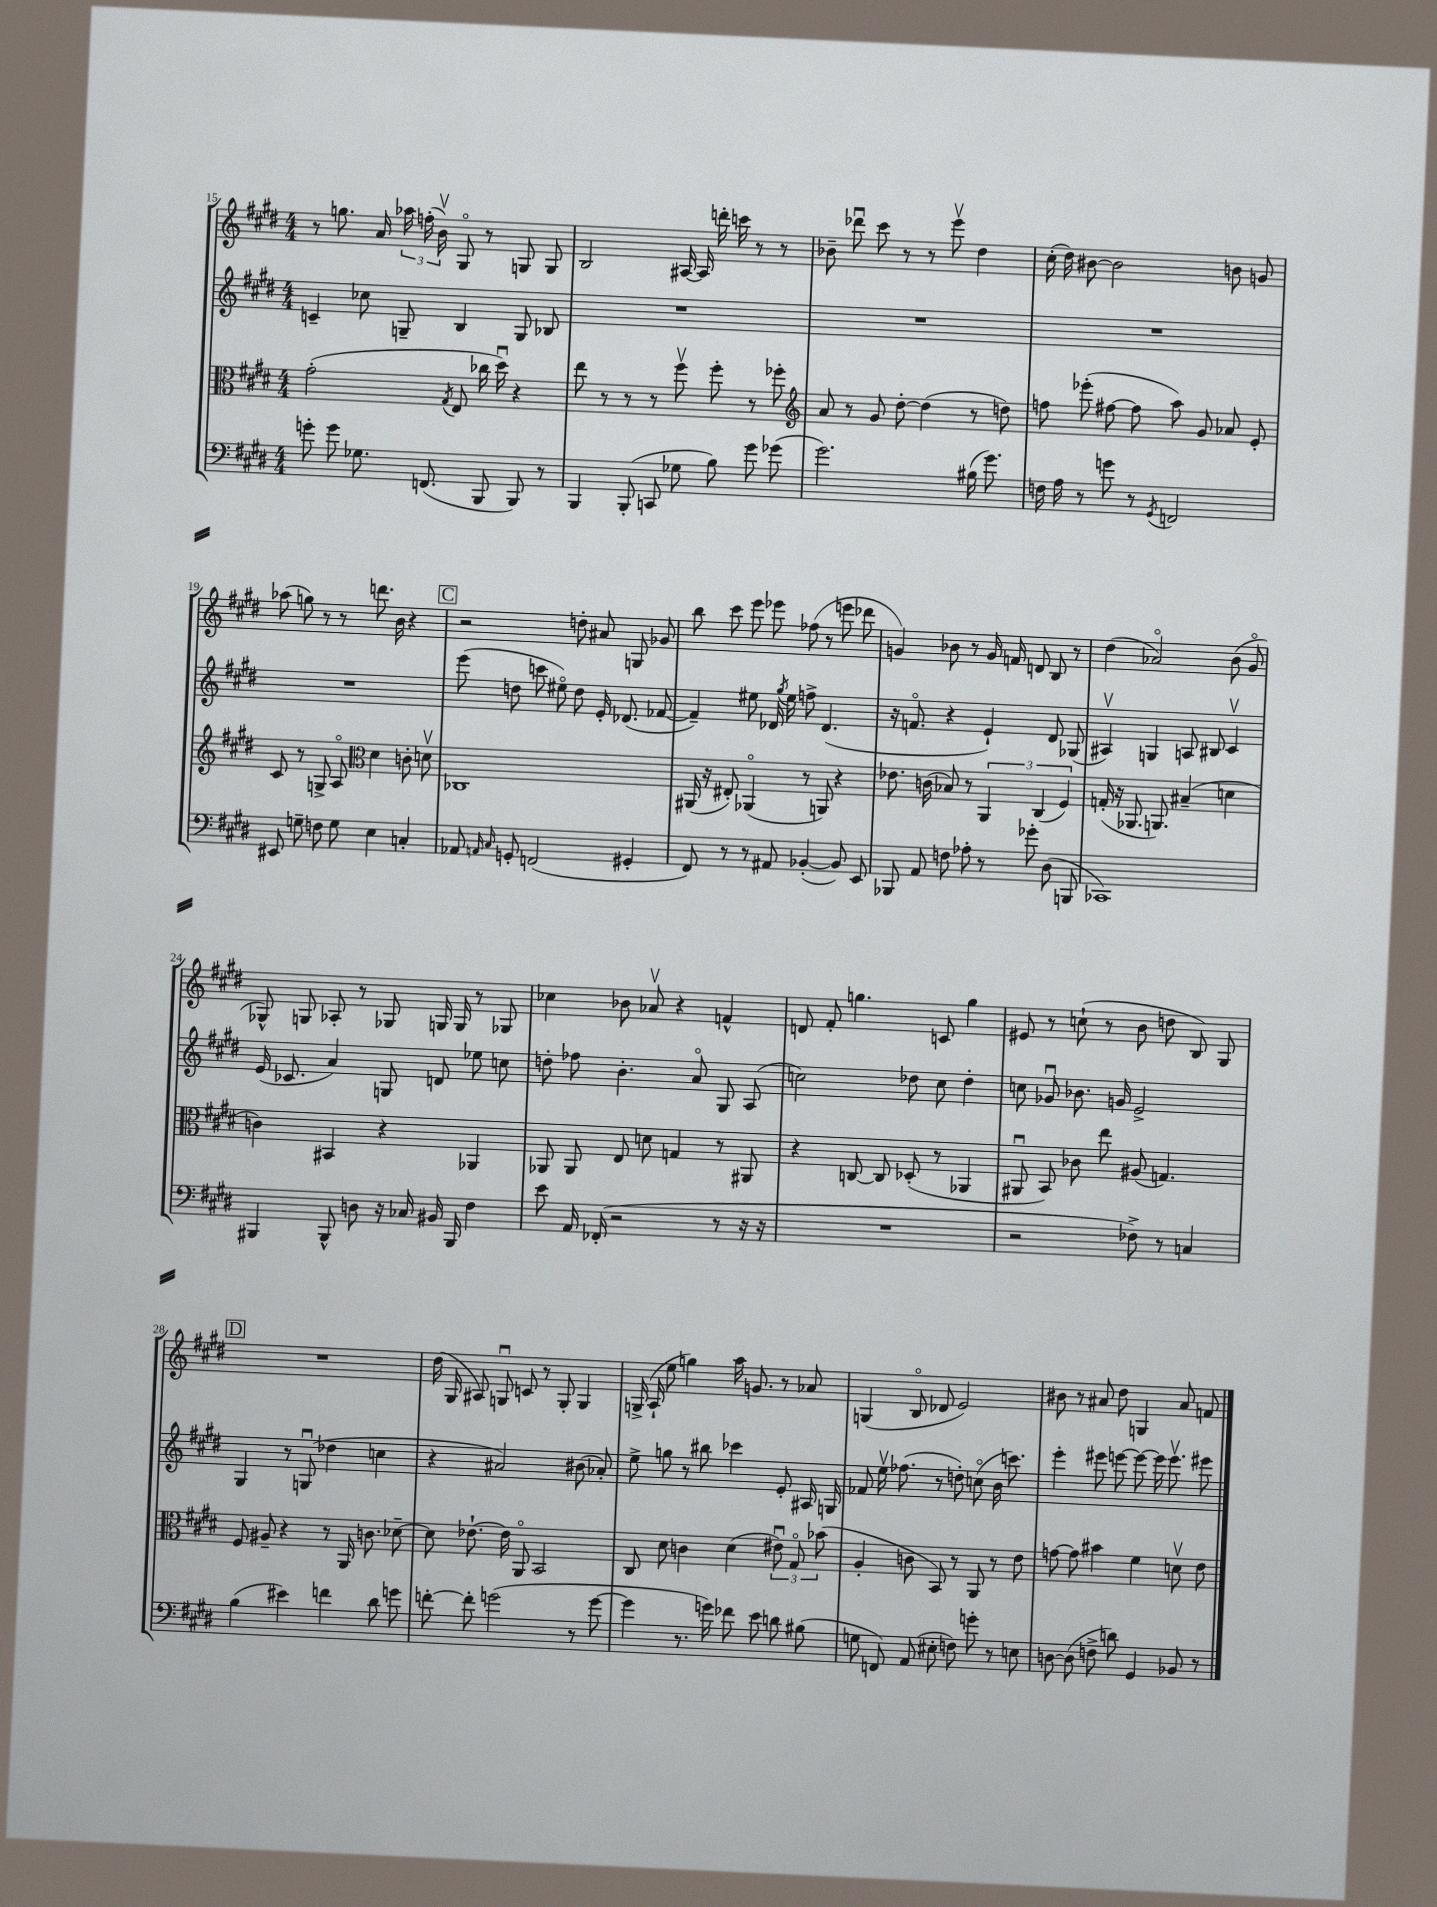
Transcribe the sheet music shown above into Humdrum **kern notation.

**kern	**kern	**kern	**kern
*staff4	*staff3	*staff2	*staff1
*clefF4	*clefC3	*clefG2	*clefG2
*k[f#c#g#d#]	*k[f#c#g#d#]	*k[f#c#g#d#]	*k[f#c#g#d#]
*M4/4	*M4/4	*M4/4	*M4/4
8g'	(2g#'	4c~	8r
8g	.	.	8.gg
8.G-	.	8cc-	.
.	.	.	16a
.	.	8G~	24aa-
.	.	.	(24ff'
(8.FF	.	.	.
.	.	.	24bv)
.	8qG#	.	.
.	8E	4B	8G#o
8BBB	16cc-	.	8r
.	16dd#u)	.	.
8BBB)	4r	8G	8G
8r	.	8B-	8G
=	=	=	=
4BBB	8ee	1r	2B
.	8r	.	.
(8BBB'	8r	.	.
8CC	8r	.	.
8G-	8ff#v	.	[16A#
.	.	.	16A#]
8B)	8ff#'	.	16ddd'
.	.	.	16ccc
8g#	8r	.	8r
(8g-	8ff-'	.	8r
=	=	=	=
*	*clefG2	*	*
2.g#)	8a	1r	8b-~
.	8r	.	8ddd-u
.	8g#	.	8ccc#
.	[8dd#'	.	8r
.	(4dd#]	.	8r
.	.	.	8eeev
(16B#	8r	.	4dd#
8.g#)	.	.	.
.	8dd)	.	.
=	=	=	=
16F	8ff	1r	(16cc#'
16A	.	.	16dd#)
8r	(8eee-'	.	[8b#
8g	[8ff#	.	2b#]
8r	8ff#]	.	.
8qGG#	.	.	.
2FF	8aa)	.	.
.	8g#	.	.
.	8a-	.	8b
.	8e'	.	8g
=	=	=	=
8EE#	8c#	1r	(8aa-
8G~	8r	.	8gg)
8F	8G^	.	8r
8G	8Ao	.	8r
*	*clefC3	*	*
4E	4d#	.	8.ddd
.	.	.	16b
4C'	8c'	.	4r
.	8dv	.	.
=	=	=	=
8AA-	1C-	(8eee	2r
16qqAA	.	.	.
16qqC#	.	.	.
8GG'	.	8dd	.
(2FF	.	8ccc	.
.	.	8ee#o)	.
.	.	8dd	8dd'
.	.	16e'	8a#
.	.	(8.d-	.
4GG#'	.	.	8G
.	.	[8f-	8g-
=	=	=	=
8FF#)	(16AA#	4f-~])	8bb
.	16r	.	.
8r	8E#')	.	8ccc#
8r	(4AA-o	8ee#	8eee
8AA#	.	16d-	8eee-
.	.	8qgg#	.
.	.	16ee#	.
([4BB-'	8r	8ff^	(8ff-
.	8AA)	(4.d-	8r
8BB-])	4r	.	8eee
8EE	.	.	8ddd-
=	=	=	=
8BBB-	8.e-	16r	4g)
.	.	8.fo	.
8AA	.	.	.
.	(16c	.	.
8F	8B-)	4r	8b-
8A-'	8r	.	8r
8r	6AA	4e`)	16g
.	.	.	16f
8g-'	.	.	8d
.	(6C#	.	.
(8D#	.	8d#	8B
.	6F#)	.	.
8BBB	.	(8G-	8r
=	=	=	=
1CC-)	(16G'	4A#v)	(4dd#
.	16r	.	.
.	8.AA-	.	.
.	.	4G	2a-o)
.	8.AA)	.	.
.	(4B#~	8A	.
.	.	8B#	.
.	4d	4c#v	(8b
.	.	.	8g#o
=	=	=	=
4BBB#	4c)	(16e	8G-^^)
.	.	8.c-	.
.	.	.	8G
8BBB#^^	4BB#	4a)	8A-'
8D	.	.	8r
16r	4r	8G	8G-
16C-	.	.	.
16BB#	.	8d	16G
16BBB#	.	.	16G
4F#	4AA-	8ee-	8r
.	.	8cc	8G-
=	=	=	=
8e	8AA-	8dd'	4cc-
16AA	8AA-	8ff-	.
(16FF-'	.	.	.
2r	8E	4.b'	8b-
.	8d	.	8a-v
.	4G	.	4r
.	.	8ao	.
8r	8r	8G#	4f^^
16r	8AA#	(8A	.
16r	.	.	.
=	=	=	=
1r	4r	2cc)	8d
.	.	.	8f#'
.	[8C	.	4.gg
.	8C]	.	.
.	(8D-'	8dd-	.
.	8r	8cc	8c
.	4AA-	4dd-'	4gg
=	=	=	=
2r	8AA#u	8cc	8e#
.	8BB)	8g-u	8r
.	8c-	8.b-	(8cc`
.	8ee	.	8r
.	.	16g	.
8F-^)	(8A#	2e^	8b
8r	4.G)	.	8dd
4C	.	.	8B)
.	.	.	8G#
=	=	=	=
(4B	8F#	4G#	1r
.	8A#~	.	.
4e#)	4r	8r	.
.	.	(8Gu	.
4f	8r	4dd-	.
.	16AA	.	.
.	8.c	.	.
8d#	.	4cc	.
8g	[8d-~	.	.
=	=	=	=
[8f'	8d-]	4r	(16dd#
.	.	.	16G#
8f']	[8.e-`	.	8A#)
(2g	.	2a#)	8Gu
.	16e-]	.	.
.	8AAo	.	8c
.	2BB	.	8r
.	.	.	8G'
8r	.	(8b#	4G
[8g	.	8a-')	.
=	=	=	=
4g]	8C#	8ee^	(16G^
.	.	.	16A`
.	8d#	8gg	8ee
8.r	4c	8r	4gg)
.	.	8bb#	.
16g)	.	.	.
8f-	(4d#	4ccc-	16aa
.	.	.	8.g
8e	.	.	.
8d	12e#u)	8e'	8r
.	12G#o	.	.
(8B#	.	16A#	8a-
.	(12b-	.	.
.	.	16G	.
=	=	=	=
8G	4A'	8f-	(4G
8FF)	.	16eev	.
.	.	(8.ff-	.
(8AA	8c	.	8Bo
8E#'	8BB)	8r	8d-
8F)	8r	8dd')	2e)
8g'	8AA	(8cco	.
8r	8r	16b	.
.	.	8.ccc)	.
8E	8e	.	.
=	=	=	=
[8D	[8g	4eee'	8b#
(8D]	8g]	.	8r
8F^	4b#	8eee#	8a#
8d)	.	[8eee	8dd#
4GG#	4f#	8eee_	4G
.	.	16eee]	.
.	.	8.eeev	.
8BB-	8dv	.	8a#
8r	8e	8eee#	8f
==	==	==	==
*-	*-	*-	*-
